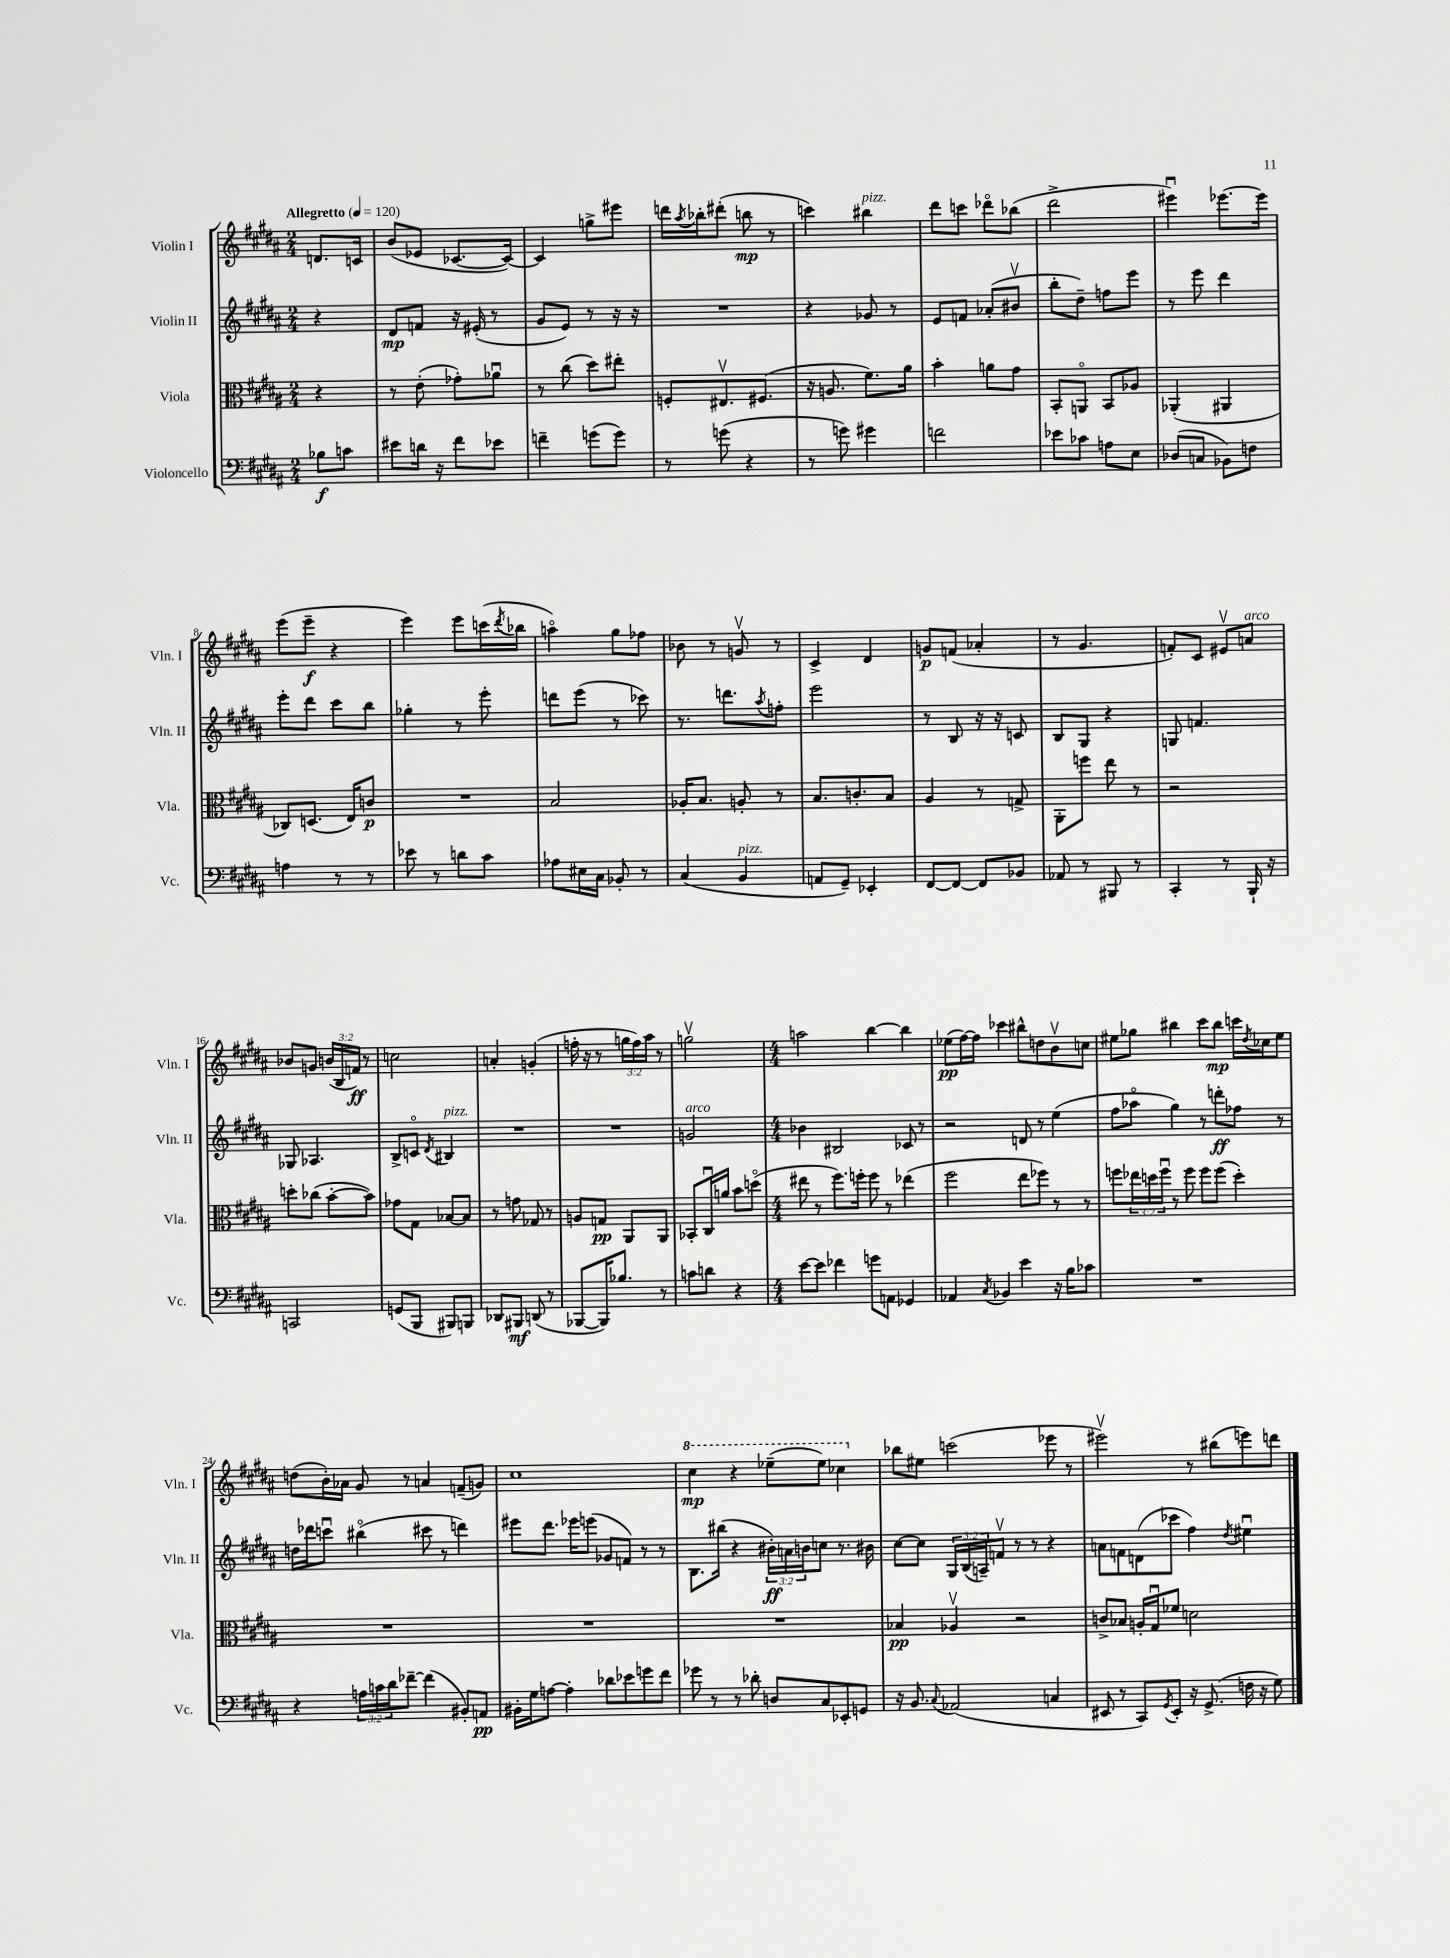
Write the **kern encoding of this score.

**kern	**kern	**kern	**kern
*staff4	*staff3	*staff2	*staff1
*clefF4	*clefC3	*clefG2	*clefG2
*k[f#c#g#d#a#]	*k[f#c#g#d#a#]	*k[f#c#g#d#a#]	*k[f#c#g#d#a#]
*M2/4	*M2/4	*M2/4	*M2/4
*MM120	*MM120	*MM120	*MM120
8B-\L	4r	4r	8.d/L
8c\J	.	.	.
.	.	.	16c/Jk
=	=	=	=
8e#\L	8r	8d#/L	(8b/L
16d\Jk	(8e'\	8f/J	8e-/J
16r	.	.	.
8f#\L	8g-'\L)	16r	[8.c-/L
.	.	(16e#'/	.
8e-\J	8a-u\J	8r	.
.	.	.	16c-/_Jk)
=	=	=	=
4f~\	8r	8g#/L	4c-/]
.	(8cc#\	8e/J)	.
(8g\L	8dd#\L)	8r	8gg^\L
8g\J)	8ee#'\J	16r	8eee#\J
.	.	16r	.
=	=	=	=
8r	8F'/L	2r	16ddd\LL
.	.	.	8qaa#/
.	.	.	16bb-'\J
(8g\	8.E#v/	.	(8ddd#'\J
4r	.	.	8bb\
.	(8.F#/J	.	.
.	.	.	8r
=	=	=	=
8r	16r	4r	4ccc\)
.	8.A/	.	.
8g\)	.	.	.
4g#\	8.f#\L)	8g-/	4bb#\
.	.	8r	.
.	16a#\Jk	.	.
=	=	=	=
2f\	4b'\	8e/L	8ddd#\L
.	.	8f/J	8ccc\J
.	8a\L	(8a-'/L	8ddd-o\L
.	8g#\J	8b#v/J	(8bb-\J
=	=	=	=
8e-\L	8BB'/L	8bb'\L	2ddd#^\
8c-\J	8AAo/J	8dd#~\J)	.
8A\L	8BB/L	8ff\L	.
8E\J	8A-/J	8eee\J	.
=	=	=	=
(8D-/L	(4AA-'/	8r	4eee#u\)
8C/J	.	8eee\	.
8BB-\L)	4AA#/	4ddd#\	[8.eee-\L
8F\J	.	.	.
.	.	.	16eee-\]Jk
=	=	=	=
4A\	8C-/L)	8eee'\L	(8eee\L
.	(8.D/J	8ddd#\J	8eee~\J
8r	.	8ccc#\L	4r
.	16E/LK)	.	.
8r	8c/J	8bb\J	.
=	=	=	=
8e-\	2r	4gg-'\	4eee\)
8r	.	.	.
8d\L	.	8r	8eee\L
8c#\J	.	8eee'\	(16ccc\L
.	.	.	8qddd#/
.	.	.	16bb-\JJ
=	=	=	=
8A-\L	2B/	8ddd\L	4aao\)
16E#\L	.	(8eee\J	.
16C#\JJ	.	.	.
8BB-'/	.	8r	8gg#\L
8r	.	8ccc-\)	8ff-\J
=	=	=	=
(4C#/	16A-'/LK	8.r	8b-\
.	8.B/J	.	.
.	.	.	8r
.	.	8.ddd\L	.
4BB/	8A'/	.	8gv/
.	.	8qaa#/	.
.	8r	8ff'\J	8r
=	=	=	=
8AA/L	8.B/L	2eee\	4c#^/
8GG#~/J)	.	.	.
.	8.c'/	.	.
4EE-'/	.	.	4d#/
.	8B/J	.	.
=	=	=	=
[8FF#/L	4A#/	8r	8g/L
8FF#/_J	.	8B/	(8f/J
8FF#/]L	8r	16r	4a-'/
.	.	16r	.
8BB-/J	8G^/	8c/	.
=	=	=	=
8AA-/	8AA#'\L	8B/L	8r
8r	8ff\J	8G#/J	4.g#/
8BBB#/	8ee\	4r	.
8r	8r	.	.
=	=	=	=
4CC#'/	2r	8G/	8f'/L)
.	.	4.f/	8c#/J
8r	.	.	8e#v/L
16BBB`/	.	.	8a/J
16r	.	.	.
=	=	=	=
2CC/	8dd'\L	8G-/	8b-/L
.	(8cc-\J	4.A-/	8g/J
.	[8b'\L	.	(24b/LL
.	.	.	24B/
.	.	.	24f/JJ)
.	8b\]J)	.	8r
=	=	=	=
(8GG/L	8g-\L	8B^/L	2cc\
8BBB/J	8G#\J	8co/J	.
.	.	8qd#/	.
8BBB#/L)	[8B-/L	4B#/	.
8BBB/J	8B-/]J	.	.
=	=	=	=
8DD-/L	8r	2r	4a'/
8BBB#/J	8g\	.	.
(8DD/	8G-/	.	(4g'/
8r	8r	.	.
=	=	=	=
[8BBB-/L	8A/L	2r	16ff'\
.	.	.	16r
16BBB-/]K)	8G/J	.	8r
8.B-/J	.	.	.
.	8AA#/L	.	24gg\LL
.	.	.	24ff\)
.	.	.	24aa#\JJ
8r	8AA#/J	.	8r
=	=	=	=
8c\L	8BB-'/L	2g/	2ggv\
8d\J	16C#u/L	.	.
.	16a/JJ	.	.
4r	8b\L	.	.
.	(8ddo\J	.	.
=	=	=	=
*M4/4	*M4/4	*M4/4	*M4/4
[8e\L	8ee#\	4b-\	2aa\
8e\]J	8r	.	.
4f-\	8.ff#\L)	2B#/	.
.	16ff'\Jk	.	.
8g\L	8ff\	.	[4bb\
8AA\J	8r	.	.
4GG-/	(4ee-\	8c-/	4bb\]
.	.	8r	.
=	=	=	=
4AA-/	2ff#\	2r	(8ee-\L
.	.	.	[16ff#\L)
.	.	.	16ff#\]JJ
8qC#/	.	.	.
4BB-/	.	.	4ccc-\
4e\	8ee\L	8d/	8bb#^^\L
.	8ff-\J)	8r	8dd\
16r	8r	(4ee\	8bv\
16B\LK	.	.	.
8c-\J	8r	.	8cc\J
=	=	=	=
1r	8ff\L	8ff#\L	8ee#\L
.	24ee-\L	8aa-o\J	8gg-\J
.	24dd\	.	.
.	24ffu\JJ	.	.
.	8r	4gg#\)	4bb#\
.	8ff\	.	.
.	8ff\L	8r	8ccc#\L
.	(8ff\J	8ddd'\L	8bb#\J
.	4dd'\)	8ff-\J	16ccc\LL
.	.	.	8qdd#/
.	.	.	16cc-\J
.	.	8r	8ee#\J
=	=	=	=
4r	1r	16dd\LL	(8dd\L
.	.	16ddd-\J	.
.	.	8cccu\J	16b'\L)
.	.	.	16a-\JJ
24A\LL	.	(4bb#o\	8g#/
24c\	.	.	.
24d#\J	.	.	.
[8f-~\J	.	.	8r
(4f-\]	.	8ccc#\	4a/
.	.	8r	.
8BB#'/L)	.	4ddd\)	(8f~/L
8AA/J	.	.	8g/J)
=	=	=	=
16BB#'\LL	1r	8eee#\L	1cc#
16G#\J	.	.	.
[8A\J	.	8.ddd#\J	.
4A'\]	.	.	.
.	.	16eee-\LK	.
.	.	(8eee\J	.
8d-\L	.	8g-/L	.
8e-\	.	8f/J)	.
8g\	.	8r	.
8f#\J	.	8r	.
=	=	=	=
8g-\	1r	8.B\L	4ccc#\
8r	.	.	.
.	.	(16bb#\Jk	.
8r	.	4r	4r
8d-'\	.	.	.
8D/L	.	24b#'\LL)	(8eee-~\L
.	.	24a\	.
.	.	24b\J	.
8C#/	.	8cc\J	8eee-\J)
8EE-'/	.	8.r	4ccc-\
8GG/J	.	.	.
.	.	16b#\	.
=	=	=	=
16r	4B-/	[8cc#\L	8bb-\L
8.BB/	.	.	.
.	.	8cc#\]J	8ee#\J
8qqC#/	.	.	.
(2AA-/	4A-v/	24G#/LL	(2ccc\
.	.	(24B/	.
.	.	24A~/J)	.
.	.	8fv/J	.
.	2r	8r	.
.	.	8r	.
4C/	.	4r	8eee-\
.	.	.	8r
=	=	=	=
8EE#/	8c^/L	8a\L	2eee#v\)
8r	8B-/J	8f\	.
8CC#/L)	16A'/LL	(8d\	.
.	16G#u/J	.	.
8qGG#/	.	.	.
8EE#'/J	8f-/J	8ccc-\J	.
16r	2d\	4ff#\)	8r
(8.GG#^/	.	.	.
.	.	.	(8bb#\L
.	.	8qdd#/	.
16F\	.	4ee#u\	8eee\)
16r	.	.	.
8G#\)	.	.	8ddd\J
==	==	==	==
*-	*-	*-	*-
